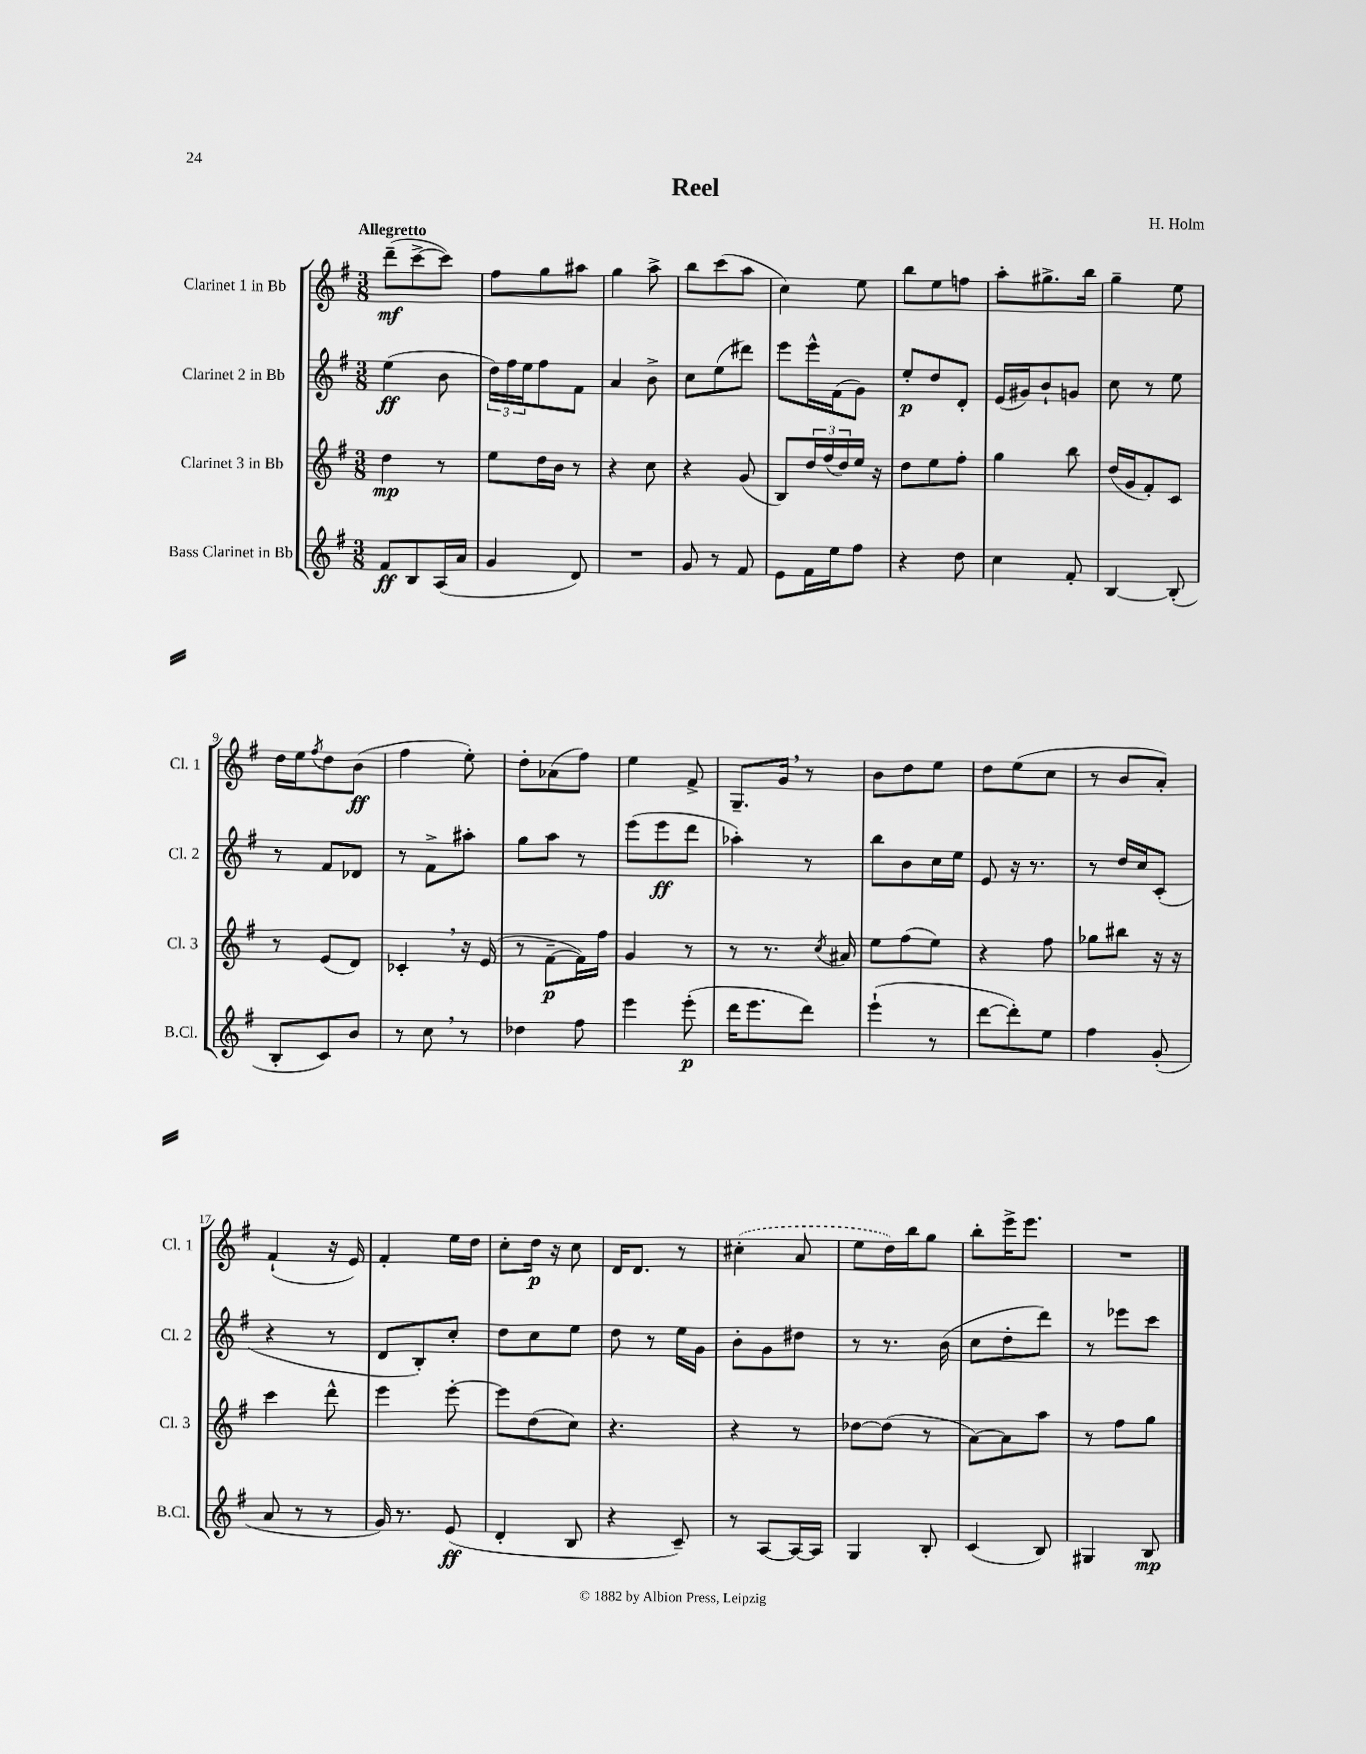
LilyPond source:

\header { title = "Reel" composer = "H. Holm" }
<<
\new StaffGroup <<
\new Staff = "s0" \with { instrumentName = "Clarinet 1 in Bb" shortInstrumentName = "Cl. 1" } {
    \clef treble \key g \major \numericTimeSignature \time 3/8 \tempo "Allegretto"
    d'''8--\mf( c'''8~-> c'''8) |
    fis''8 g''8 ais''8 |
    g''4 a''8-> |
    b''8 c'''8( a''8 |
    c''4) e''8 |
    b''8 e''8 f''8 |
    a''8-. gis''8.-> b''16 |
    g''4-- e''8 |
    d''16 e''16 \acciaccatura { fis''8 } d''8 b'8\ff( |
    fis''4 e''8-.) |
    d''8-. aes'8( fis''8) |
    e''4 fis'8-> |
    g8.-- g'16 \breathe r8 |
    b'8 d''8 e''8 |
    d''8 e''8( c''8 |
    r8 b'8 a'8-.) |
    fis'4-!( r16 e'16) |
    fis'4-. e''16 d''16 |
    c''8-. d''16\p r16 c''8 |
    d'16 d'8. r8 |
    \once \slurDashed cis''4-.( a'8 |
    e''8 d''16) b''16 g''8 |
    b''8-. e'''16-> e'''8. |
    R4. \bar "|." |
}
\new Staff = "s1" \with { instrumentName = "Clarinet 2 in Bb" shortInstrumentName = "Cl. 2" } {
    \clef treble \key g \major \numericTimeSignature \time 3/8
    e''4\ff( b'8 |
    \tuplet 3/2 { d''16) fis''16 e''16 } fis''8 fis'8 |
    a'4 b'8-> |
    c''8 e''8( dis'''8) |
    e'''8 e'''16-^ fis'16( g'8) |
    e''8-.\p d''8 d'8-. |
    e'16( gis'16) b'8-! g'8 |
    c''8 r8 e''8 |
    r8 fis'8 des'8 |
    r8 fis'8-> ais''8-. |
    g''8 a''8 r8 |
    e'''8( e'''8\ff d'''8 |
    aes''4-.) r8 |
    b''8 b'8 c''16 e''16 |
    e'8 r16 r8. |
    r8 d''16 c''16 c'8-.( |
    r4 r8 |
    d'8 b8-.) c''8-. |
    d''8 c''8 e''8 |
    d''8 r8 e''16 g'16 |
    b'8-. g'8 dis''8 |
    r8 r8. b'16( |
    c''8 d''8-. d'''8) |
    r8 ees'''8 c'''8 \bar "|." |
}
\new Staff = "s2" \with { instrumentName = "Clarinet 3 in Bb" shortInstrumentName = "Cl. 3" } {
    \clef treble \key g \major \numericTimeSignature \time 3/8
    d''4\mp r8 |
    e''8 d''16 b'16 r8 |
    r4 c''8 |
    r4 g'8( |
    b8) \tuplet 3/2 { d''16 fis''16( d''16) } e''16 r16 |
    d''8 e''8 fis''8-. |
    g''4 b''8 |
    d''16( g'16 fis'8-.) c'8 |
    r8 e'8( d'8) |
    ces'4-. \breathe r16 e'16( |
    r8 fis'8~--\p fis'16) fis''16 |
    g'4 r8 |
    r8 r8. \acciaccatura { c''8 } ais'16 |
    e''8 fis''8( e''8) |
    r4 fis''8 |
    ges''8 bis''8 r16 r16 |
    c'''4 d'''8-^ |
    e'''4 e'''8~-. |
    e'''8 d''8( c''8) |
    r4. |
    r4 r8 |
    des''8~ des''8( r8 |
    a'8~) a'8 a''8 |
    r8 fis''8 g''8 \bar "|." |
}
\new Staff = "s3" \with { instrumentName = "Bass Clarinet in Bb" shortInstrumentName = "B.Cl." } {
    \clef treble \key g \major \numericTimeSignature \time 3/8
    fis'8\ff b8 a16( a'16 |
    g'4 d'8) |
    R4. |
    g'8 r8 fis'8 |
    e'8 fis'16 e''16 fis''8 |
    r4 d''8 |
    c''4 fis'8-. |
    b4~ b8-.( |
    b8-. c'8) b'8 |
    r8 c''8 \breathe r8 |
    des''4 fis''8 |
    e'''4 e'''8-.\p( |
    d'''16 e'''8. d'''8) |
    e'''4-!( r8 |
    d'''8~ d'''8-.) e''8 |
    fis''4 g'8-.( |
    a'8 r8 r8 |
    g'16) r8. e'8\ff( |
    d'4-. b8 |
    r4 c'8--) |
    r8 a8~ a16~ a16 |
    g4 b8-. |
    c'4( b8) |
    gis4 b8\mp \bar "|." |
}
>>
>>
